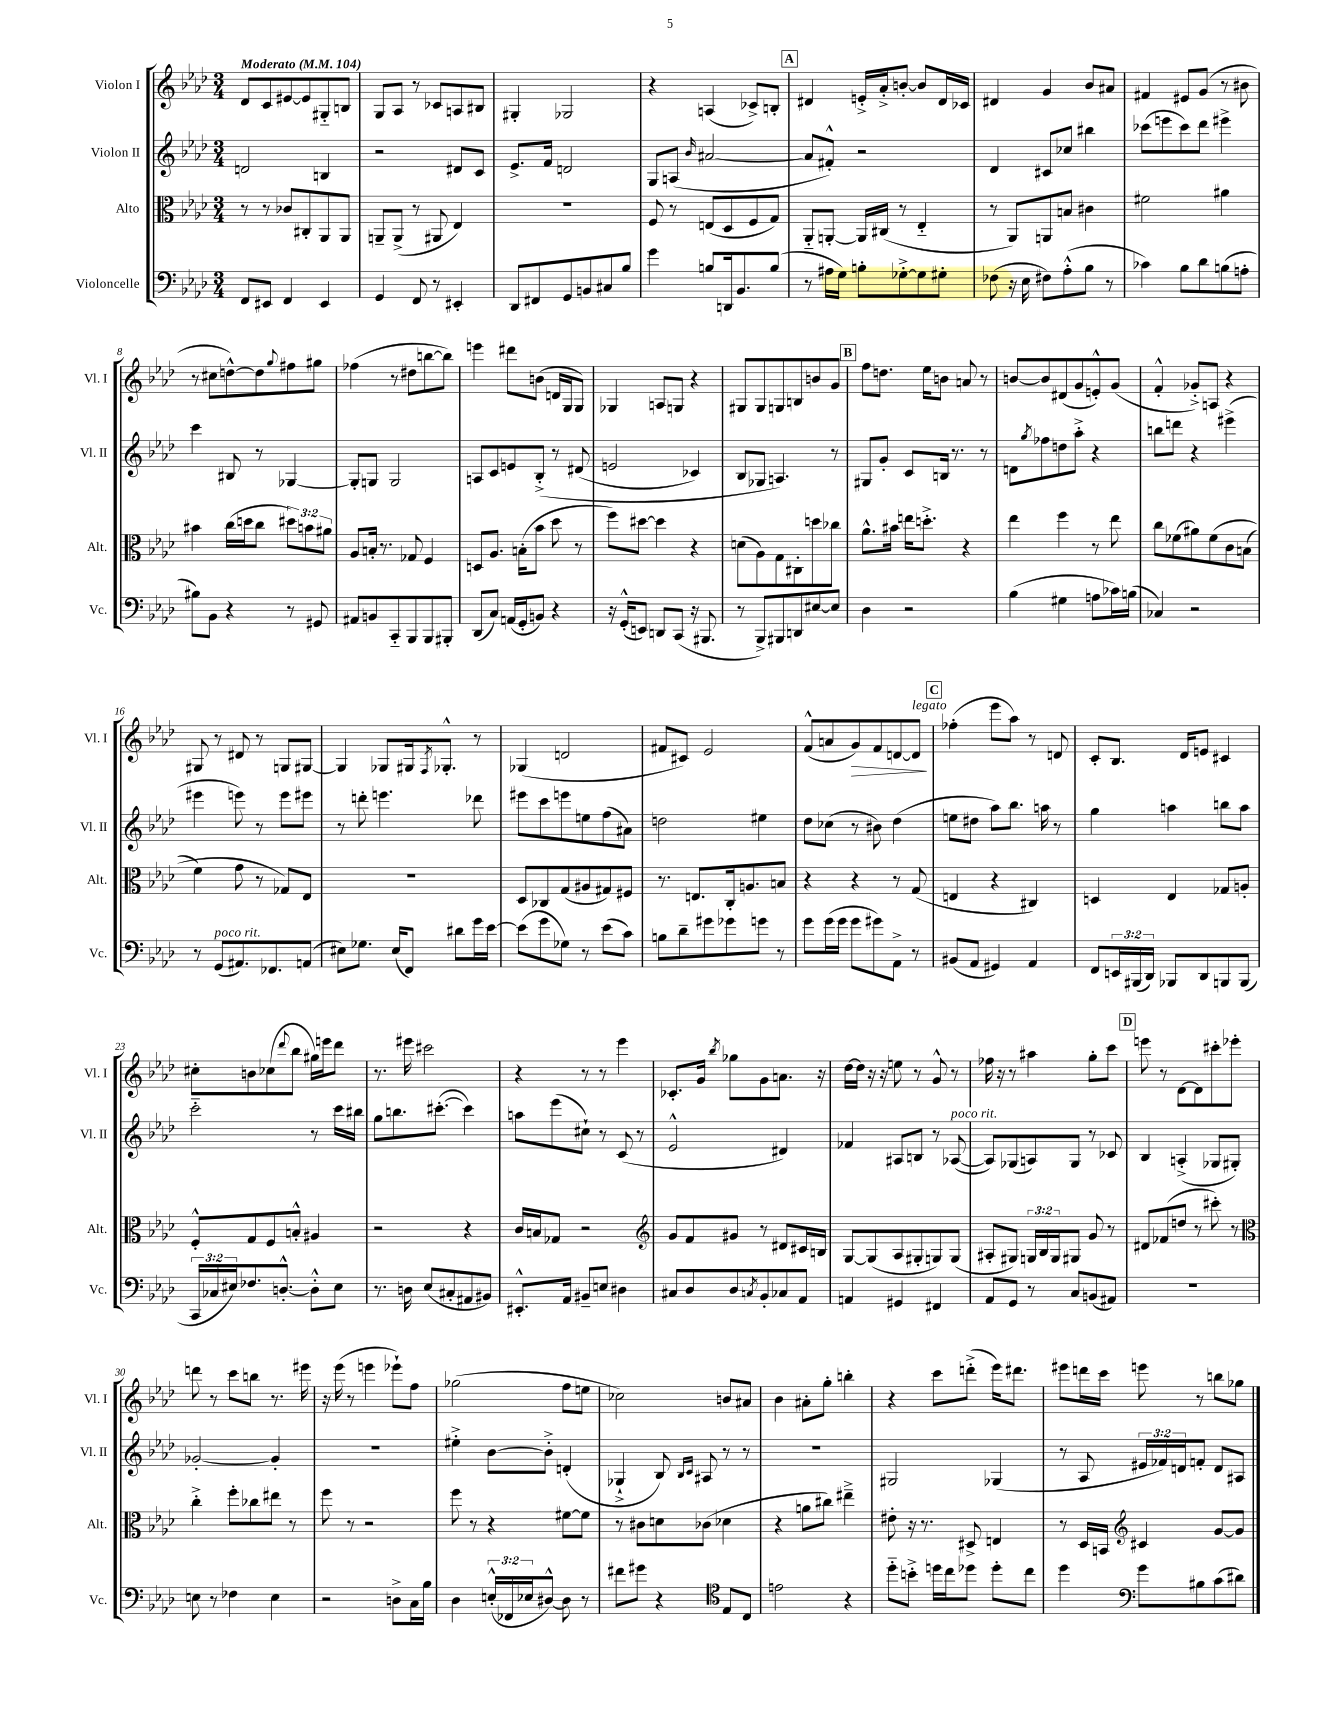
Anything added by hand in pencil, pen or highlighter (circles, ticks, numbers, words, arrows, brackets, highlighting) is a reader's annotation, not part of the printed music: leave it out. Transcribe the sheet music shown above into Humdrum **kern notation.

**kern	**kern	**kern	**kern
*staff4	*staff3	*staff2	*staff1
*clefF4	*clefC3	*clefG2	*clefG2
*k[b-e-a-d-]	*k[b-e-a-d-]	*k[b-e-a-d-]	*k[b-e-a-d-]
*M3/4	*M3/4	*M3/4	*M3/4
*MM104	*MM104	*MM104	*MM104
8FF/L	8r	2d/	8d-/L
8EE#/J	8r	.	8c/
4FF/	8c-/L	.	[8e#/
.	8C#'/	.	8e#/]
4EE#/	8AA-/	4B/	8G#'~/
.	8AA-/J	.	8B/J
=	=	=	=
4GG/	8AA~/L	2r	8G/L
.	(8AA^/J	.	8A-/J
8FF/	8r	.	8r
8r	8AA#/	.	8c-/L
4EE#'/	4E-/)	8d#/L	8A/
.	.	8c/J	8B#/J
=	=	=	=
8DD-/L	2.r	8.e-^/L	4G#'/
8FF#/	.	.	.
.	.	16f/Jk	.
8GG/	.	2d/	2G-/
8BB/	.	.	.
8C#/	.	.	.
8B-/J	.	.	.
=	=	=	=
4g\	8F/	8G/L	4r
.	8r	(8A/J	.
.	.	16qqb-/	.
8B/L	(8E/L	[2a#/	(4A/
16DD/k	8D-/	.	.
8.BB-/	.	.	.
.	8F/	.	8c-^/L)
(8B/J	8G/J)	.	8B'/J
=	=	=	=
8r	8AA-'~/L	8a#/]L	4d#/
16A#\LL	[8AA'/J	8f#'^^/J)	.
16G\JJ)	.	.	.
8B'\L	16AA/]LL	2r	16e'^/LL
.	(16C#/JJ	.	16a-'^/J
[8G-'^\	8r	.	[8b'/J
8G-\]	4E-'~/	.	8b/]L
8G#'\J	.	.	16d#/L
.	.	.	16c-/JJ
=	=	=	=
(8F-\	8r	4d-/	4d#/
16r	8AA-/L)	.	.
16E-\	.	.	.
8F#\L)	8AA/	8c#/L	4g/
(8A-'^^\	8B/J	8cc-/J	.
8B-\J	4c#\	4bb#\	8b-/L
8r	.	.	8a#/J
=	=	=	=
4c-\)	2f#\	(8ccc-\L	4f#/
.	.	8eee\	.
8B-\L	.	8ccc-\)	8e#/L
8d-\	.	8ddd-\J	(8g/J
(8B\	4a#\	4eee#^\	8r
8A'\J	.	.	8b#\
=	=	=	=
8B#\L)	4b#\	4ccc\	8r
8BB-\J	.	.	8cc#\L
4r	(16cc\LL	8B#/	[8dd^^\)
.	16dd\J	.	.
.	8cc\J	8r	8dd\]
.	.	.	8qqgg/
8r	12dd#\L)	[4G-/	8ff#\
.	12b\	.	.
8GG#/	.	.	8gg#\J
.	12a#\J	.	.
=	=	=	=
8AA#/L	8A-/L	8G-'/]L	(4ff-\
8BB/	16B'/Jk	8G/J	.
.	8.r	.	.
8CC'~/	.	2G/	8r
8BBB-/	8G-/	.	8dd#\L
8BBB-/	4F/	.	[8bb\
8BBB#'/J	.	.	8bb\]J)
=	=	=	=
(8DD-/L	8D/L	8A/L	4eee\
8C/J)	8.A-/J	8c/	.
(16AA/LL	.	8e/	8ddd#\L
16GG'/J	(16B'\LK	.	.
8BB/J)	8b-\J	&(8B-'^/J	(8b\J
4r	8dd-\	8r	16d/LL
.	.	.	16G/J
.	8r	(8d#/	8G/J)
=	=	=	=
16r	8ff\L)	2e/	4G-/
(16GG'^^/LK	.	.	.
8EE/J)	[8dd#\J	.	.
8DD/L	4dd#\]	.	8A/L
(8CC/J	.	.	8G/J
16r	4r	4c-/)	4r
8.BBB#/	.	.	.
=	=	=	=
8r	(8d\L	8B-/L	8G#/L
8BBB-^/L)	8A-\)	8G-/J	8G#/
8BBB#/	8G\	4.A/&)	8G/
8DD/	8C#'\	.	8B/
[8E#/	8dd\	.	8b/
8E#/]J	8cc-\J	8r	8g/J
=	=	=	=
4D-\	8.a-^^\L	8G#/L	8ff\L
.	.	8g'/J	8.dd\J
.	16b#\Jk	.	.
2r	16ee\LK	8c/L	.
.	8.dd'^\J	.	16ee-\LK
.	.	16B/Jk	8b\J
.	.	8.r	.
.	4r	.	8a/
.	.	8r	8r
=	=	=	=
(4B-\	4ee-\	8d\L	[8b/L
.	.	8qgg/	.
.	.	8ff-\	8b/]
4G#\	4ff\	8dd\	(8d#/
.	.	8aa-'^\J	8g/
8A\L	8r	4r	8e'^^/)
16c-\L)	8ee-\	.	(8g/J
(16B\JJ	.	.	.
=	=	=	=
4C-/)	8cc\L	8bb\L	4f'^^/
.	(8f-\	8ddd\J	.
2r	8a#\)	4r	8g-'^/L)
.	&(8f-\	.	8A/J
.	8c\	(4eee#^\	4r
.	(8B\J	.	.
=	=	=	=
8r	4f\)	4eee#\	8G#/
(8GG/L	.	.	8r
8.AA#/)	8g\	8eee\)	8d#/
.	8r	8r	8r
8.FF-/	.	.	.
.	8G-/L&)	8eee\L	8G/L
(8AA/J	8E-/J	8eee#\J	[8G#/J
=	=	=	=
8E#\L)	2.r	8r	4G#/]
8.G-\J	.	8ddd'\	.
.	.	4.eee\	8G-/L
(16E#/LK	.	.	.
8FF/J)	.	.	16G#/k
.	.	.	8qF/
.	.	.	8.G-'^^/J
8d#\L	.	.	.
16g\L	.	8ddd-\	8r
[16e-\JJ	.	.	.
=	=	=	=
(8e-\]L	8D-/L	8eee#\L	(4G-/
8g\	8C-/	8ccc\	.
8G-\J)	(8G/	8eee\	2d/
8r	8A#/	8ee\	.
(8e-\L	8G#/)	(8ff\	.
8c\J)	8F#/J	8a#\J)	.
=	=	=	=
8B\L	8.r	2dd\	8f#/L
8d-~\	.	.	8c#/J)
.	8.E/L	.	.
8g#\	.	.	2e-/
8g-\	16C'/k	.	.
.	8.A/	.	.
8g\J	.	4ee#\	.
8r	8B/J	.	.
=	=	=	=
8g\L	4r	8dd-\L	(8f^^/L
(16g\L	.	(8cc-\J	8a/
16g\JJ	.	.	.
8g\L	4r	8r	8g/)
8g#\)	.	8b#\)	8f/
8AA-^\J	8r	(4dd-\	[8d/
8r	(8G/	.	8d/]J
=	=	=	=
(8BB#/L	4E/	8ee\L	(4ff-'\
8AA-/J	.	8dd#\J	.
4GG#/)	4r	8aa-\L)	8eee-\L
.	.	8.bb-\J	8aa-\J)
4AA-/	4C#/)	.	8r
.	.	16aa\	.
.	.	8r	8d/
=	=	=	=
8FF/L	4D/	4gg\	8c'/L
24EE/L	.	.	8.B-/J
(24BBB#/	.	.	.
24DD-/JJ)	.	.	.
8BBB-/L	4E-/	4aa\	.
.	.	.	16d-/LK
8DD-/	.	.	8e/J
8BBB/	8G-/L	8bb\L	4c#/
(8BBB/J	8A'/J	8aa\J	.
=	=	=	=
24CC/LL	8F'^^/L	2ccc'~\	8cc#'\L
24C-/	.	.	.
24E#/J)	.	.	.
8.F-/	8G/	.	8b\
.	8F/	.	(8cc-\
[8.D'^^/J	.	.	.
.	.	.	8qqddd-/
.	8B'^^/J	.	8bb-\J
8D'^^\]L	4A#/	8r	16gg#\LL)
.	.	.	16eee\J
8E#\J	.	16ccc\LL	8ddd-\J
.	.	16bb#\JJ	.
=	=	=	=
8.r	2r	8gg\L	8.r
.	.	8.bb\	.
16D\	.	.	16eee#\
(8E-/L	.	.	2ccc#\
.	.	([8.ccc#'\J	.
8C#'/	.	.	.
8AA#/	4r	4ccc#\])	.
8BB#/J)	.	.	.
=	=	=	=
8.EE#'^^/L	16c/LL	8aa\L	4r
.	16B/J	.	.
.	8G-/J	(8eee-\	.
16AA-/Jk	.	.	.
8BB#~/L	2r	8cc#`\J)	8r
8E/J	.	8r	8r
4D#\	.	(8c/	4eee-\
.	.	8r	.
=	=	=	=
*	*clefG2	*	*
8C#/L	8g/L	2e-^^/	8.c-'/L
8D-/	8f/	.	.
.	.	.	16g/Jk
.	.	.	8qbb-/
8D-/	8g#/J	.	8gg-\L
8qC/	.	.	.
8BB-'/	8r	.	8g\
8C-/	8d#/L	4d#/)	8.a\J
8AA-/J	16c#/L	.	.
.	16B/JJ	.	16r
=	=	=	=
4AA/	[8G/L	4f-/	[16dd-\LL
.	.	.	16dd-\]JJ
.	(8G/]	.	16r
.	.	.	16r
4GG#/	8A-/	8A#/L	8ee\
.	8G#'/	8B/J	8r
4FF#/	8G/)	8r	8g^^/
.	(8G/J	([8A-/	8r
=	=	=	=
8AA-/L	8A#'/L	8A-/]L)	16ff-\
.	.	.	16r
8GG/J	8G#/J)	(8G-/	8r
8r	24G/LL	8A/)	4aa#\
.	24B-/	.	.
.	24G/J	.	.
8C/L	8G#/J	8G-/J	.
(8BB/	8g/	8r	8gg'\L
8AA#/J)	8r	8c-/	8ccc\J
=	=	=	=
2.r	8d#/L	4B-/	8eee\
.	(8f-/	.	8r
.	8dd/J	(4A'^/	[8d-\L
.	8r	.	8d-\]
.	8ccc#'\)	8G-/L	8ccc#'\
.	8r	8G#'/J)	8eee-'\J
=	=	=	=
*	*clefC3	*	*
8E\	4cc'^\	[2g-'/	8ddd\
8r	.	.	8r
4F-\	8ff'\L	.	8ccc\L
.	8cc-\	.	8bb\J
4E\	8ee#\J	4g-'/]	8.r
.	8r	.	.
.	.	.	16eee#\
=	=	=	=
2r	8ff\	2.r	16r
.	.	.	(16eee-\
.	8r	.	8r
.	2r	.	4eee\
8D^\L	.	.	8eee-`\L)
16C\L	.	.	8ff\J
16B-\JJ	.	.	.
=	=	=	=
4D-\	8ff\	4ee#'^\	(2gg-\
.	8r	.	.
(24E'^^/LL	4r	[8b-\L	.
24FF-/	.	.	.
24E-/J	.	.	.
[8D#^^/J)	.	8b-'^\]J	.
8D#\]	[8f#\L	(4d'/	8ff\L
8r	8f#\]J	.	8ee\J
=	=	=	=
8f#\L	8r	4G-`^/	2cc-\)
8g#\J	8c#\L	.	.
4r	8d\	8B-/)	.
.	.	16qqB-/LL	.
.	.	16qqc/JJ	.
.	(8c-\J	8A#/	.
*clefC4	*	*	*
8E-/L	4d-\	8r	8b/L
8C/J	.	8r	8a#/J
=	=	=	=
2e\	4r	2.r	4b-\
.	8a\L	.	8a#'\L
.	8cc#\J)	.	8gg'\J
4r	4ee#~^\	.	4bb'\
=	=	=	=
8dd-'~\L	8e#'\	2G#/	4r
8b'^\J	16r	.	.
.	8.r	.	.
16dd\LL	.	.	8ccc\L
16cc\J	.	.	.
8dd-\J	8D#^/	.	(8ddd'^\J
8dd-'\L	4E/	(4G-/	16eee-\LK)
.	.	.	8.ddd#\J
8cc\J	.	.	.
=	=	=	=
4dd-\	8r	8r	8eee#\L
.	16D-/LL	8A-/	16ddd\L
.	16BB/JJ	.	16ccc\JJ
*clefF4	*clefG2	*	*
8g\L	4c#/	24e#/LL	8eee\
.	.	24f-/)	.
.	.	24d/J	.
8B#\	.	8f'/J	8r
(8c\	[8g/L	8d/L	8bb\L
8d#\J)	8g/]J	8A#/J	8gg-\J
==	==	==	==
*-	*-	*-	*-
